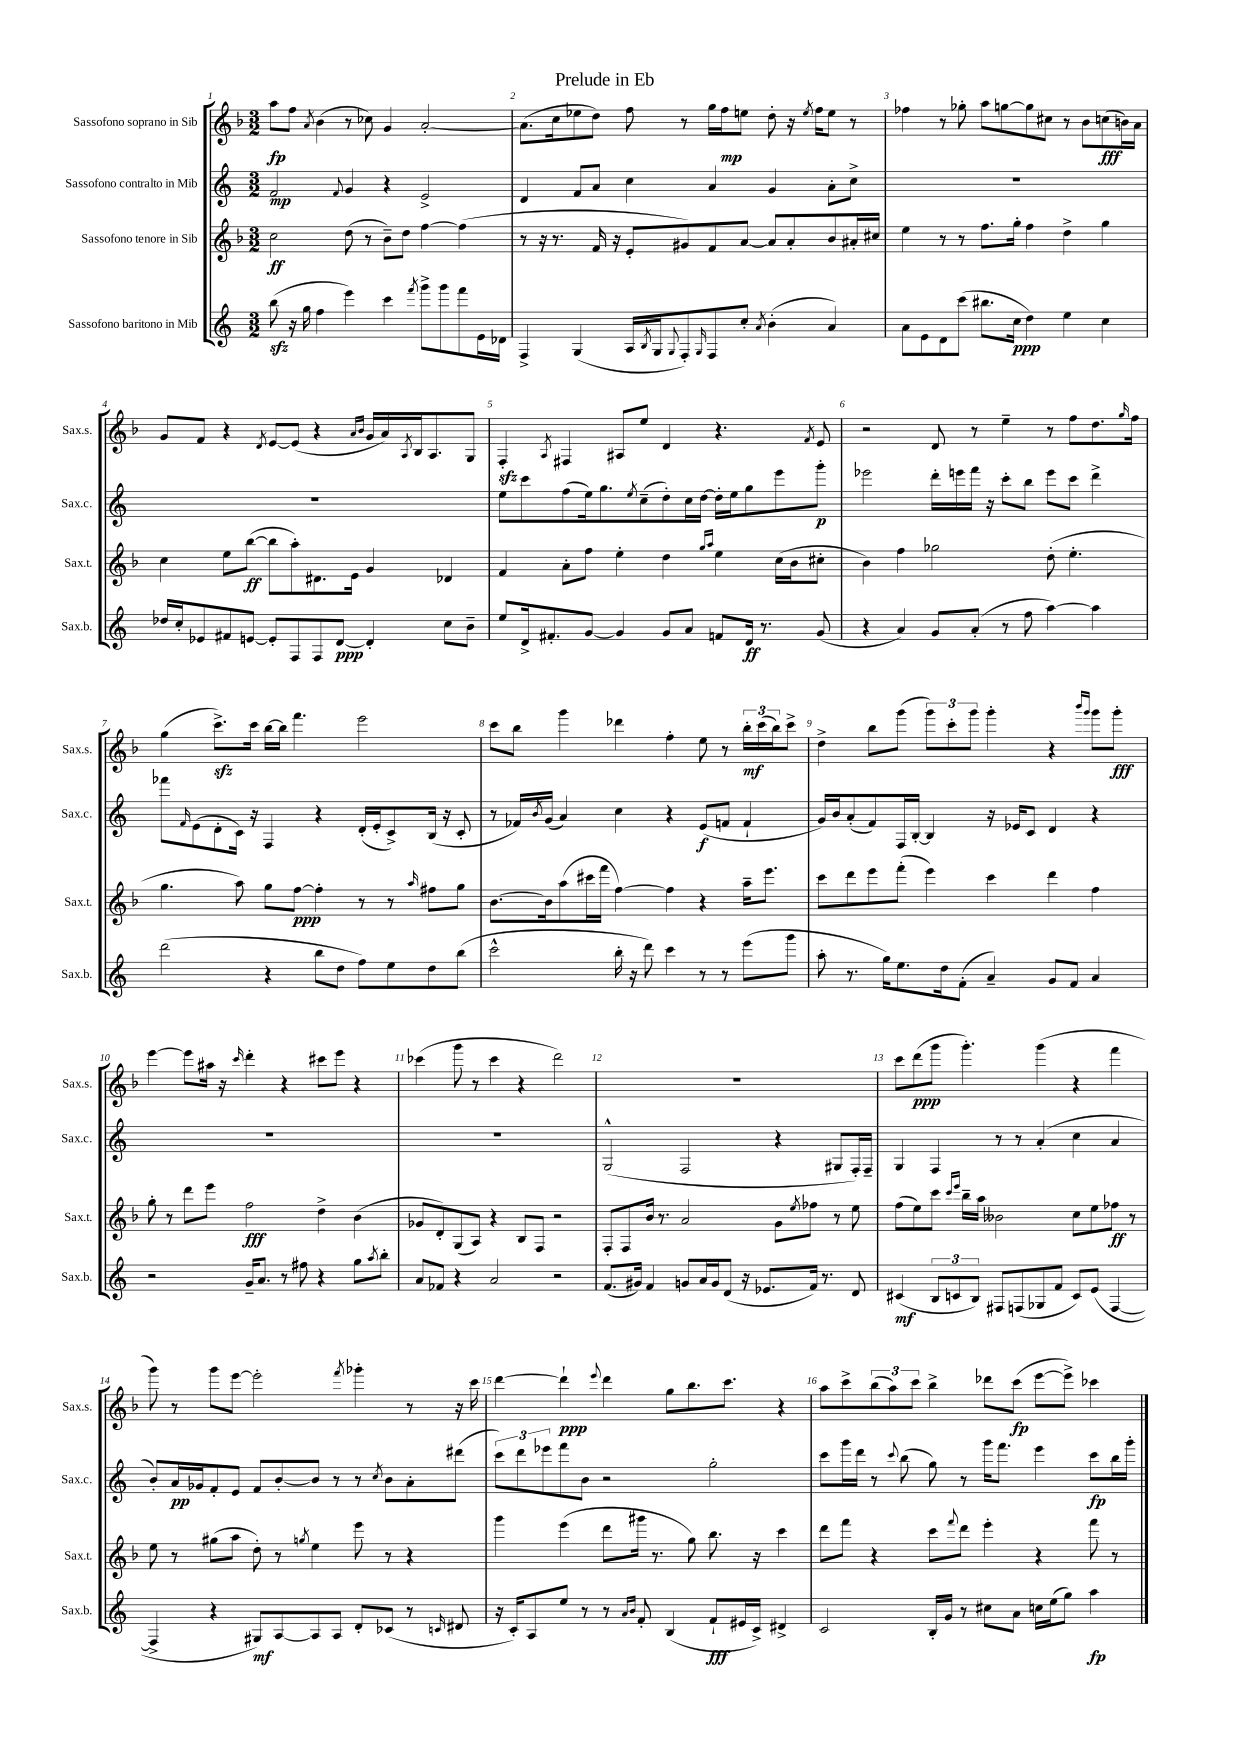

**kern	**dynam	**kern	**dynam	**kern	**dynam	**kern	**dynam
*part4	*part4	*part3	*part3	*part2	*part2	*part1	*part1
*staff4	*staff4	*staff3	*staff3	*staff2	*staff2	*staff1	*staff1
*I"Sassofono baritono in Mib	*	*I"Sassofono tenore in Sib	*	*I"Sassofono contralto in Mib	*	*I"Sassofono soprano in Sib	*
*I'Sax.b.	*	*I'Sax.t.	*	*I'Sax.c.	*	*I'Sax.s.	*
*clefG2	*	*clefG2	*	*clefG2	*	*clefG2	*
*k[]	*	*k[b-]	*	*k[]	*	*k[b-]	*
*M3/2	*	*M3/2	*	*M3/2	*	*M3/2	*
=1	=1	=1	=1	=1	=1	=1	=1
(8bbzz\	.	2cc\	ff	2f/	mp	8aa\L	fp
16r	.	.	.	.	.	8ff\J	.
16gg\	.	.	.	.	.	.	.
.	.	.	.	.	.	8qa/	.
4ff\	.	.	.	.	.	(4b-\	.
.	.	.	.	8qqf/	.	.	.
4eee\)	.	(8dd\	.	4g/	.	8r	.
.	.	8r	.	.	.	8cc-X\)	.
4ccc\	.	8b-~\L)	.	4r	.	4g/	.
.	.	8dd\J	.	.	.	.	.
8qfff/	.	.	.	.	.	.	.
8ggg^\L	.	[4ff\	.	2e^/	.	[2a'/	.
8ggg\	.	.	.	.	.	.	.
8fff\	.	(4ff\]	.	.	.	.	.
16e\L	.	.	.	.	.	.	.
16d-X\JJ	.	.	.	.	.	.	.
=2	=2	=2	=2	=2	=2	=2	=2
4F^/	.	8r	.	4d/	.	(8.a\L]	.
.	.	16r	.	.	.	.	.
.	.	8.r	.	.	.	16cc\k	.
(4G/	.	.	.	8f/L	.	8ee-X\	.
.	.	16f/	.	8a/J	.	8dd\J)	.
.	.	16r	.	.	.	.	.
16A/LL	.	8e'/L	.	4cc\	.	8ff\	.
8qB/	.	.	.	.	.	.	.
16G/J	.	.	.	.	.	.	.
8qqG/	.	.	.	.	.	.	.
8F'/)	.	8g#X/)	.	.	.	8r	.
16qqG/	.	.	.	.	.	.	.
8F/	.	8f/	.	4a/	.	16gg\LL	.
.	.	.	.	.	.	16ff\J	mp
8cc'/J	.	[8a/J	.	.	.	8een\J	.
8qa/	.	.	.	.	.	.	.
(4b'\	.	8a/L]	.	4g/	.	8dd'\	.
.	.	8a'/	.	.	.	16r	.
.	.	.	.	.	.	8qee/	.
.	.	.	.	.	.	16ff\KL	.
4a/)	.	8b-/	.	8a'\L	.	8ee\J	.
.	.	16a#X'/L	.	8cc^\J	.	8r	.
.	.	16cc#X/JJ	.	.	.	.	.
=3	=3	=3	=3	=3	=3	=3	=3
8a\L	.	4ee\	.	1.r	.	4ff-X\	.
8e\	.	.	.	.	.	.	.
8d\	.	8r	.	.	.	8r	.
(8ccc\J	.	8r	.	.	.	8gg-X'\	.
8.bb#X\L	.	8.ff\L	.	.	.	8aa\L	.
.	.	.	.	.	.	[8ggn\	.
16cc\Jk	ppp	16gg'\Jk	.	.	.	.	.
4dd\)	.	4ff\	.	.	.	8gg\]	.
.	.	.	.	.	.	8cc#X\J	.
4ee\	.	4dd^\	.	.	.	8r	.
.	.	.	.	.	.	8b-\L	.
4cc\	.	4gg\	.	.	.	(8ccn\	fff
.	.	.	.	.	.	16bn\L)	.
.	.	.	.	.	.	16a\JJ	.
!!LO:LB:g=z
=4	=4	=4	=4	=4	=4	=4	=4
16dd-X/LL	.	4cc\	.	1.r	.	8g/L	.
16cc'/J	.	.	.	.	.	.	.
8e-X/	.	.	.	.	.	8f/J	.
8f#X/	.	8ee\L	.	.	.	4r	.
[8en/J	.	([8bb-\J	ff	.	.	.	.
.	.	.	.	.	.	8qd/	.
8e'/L]	.	8bb-\L]	.	.	.	[8e/L	.
8F/	.	8aa'\)	.	.	.	(8e/J]	.
8F/	.	8.d#X\	.	.	.	4r	.
[8d/J	ppp	.	.	.	.	.	.
.	.	16e\Jk	.	.	.	.	.
.	.	.	.	.	.	16qqa/LL	.
.	.	.	.	.	.	16qqb-/JJ	.
4d'/]	.	4g/	.	.	.	16g/LL	.
.	.	.	.	.	.	16a/)	.
.	.	.	.	.	.	8qA/	.
.	.	.	.	.	.	16B-/J	.
.	.	.	.	.	.	8.A/	.
8cc\L	.	4d-X/	.	.	.	.	.
8b~\J	.	.	.	.	.	8G/J	.
=5	=5	=5	=5	=5	=5	=5	=5
8ee/L	.	4f/	.	8ee\L	.	4Fzz'/	.
16d^/k	.	.	.	8ccc\	.	.	.
8.f#X'/	.	.	.	.	.	.	.
.	.	.	.	.	.	8qA/	.
.	.	8a'\L	.	(8ff\	.	4F#X/	.
[8g/J	.	8ff\J	.	16ee\k)	.	.	.
.	.	.	.	8.gg\	.	.	.
4g/]	.	4ee'\	.	.	.	8A#X/L	.
.	.	.	.	8qee/	.	.	.
.	.	.	.	(8cc~\	.	8ee/J	.
8g/L	.	4dd\	.	8dd'\)	.	4d/	.
8a/J	.	.	.	16cc\L	.	.	.
.	.	.	.	[16dd\JJ	.	.	.
.	.	16qqgg/LL	.	.	.	.	.
.	.	16qqaa/JJ	.	.	.	.	.
8fn/L	.	4ee\	.	16dd'\LL]	.	4.r	.
.	.	.	.	16ee\J	.	.	.
16d/Jk	ff	.	.	8gg\	.	.	.
8.r	.	.	.	.	.	.	.
.	.	(16cc\LL	.	8eee\	.	.	.
.	.	16b-\J	.	.	.	.	.
.	.	.	.	.	.	8qf/	.
(8g/	.	8cc#X'\J	.	8ggg'\J	p	8e/	.
=6	=6	=6	=6	=6	=6	=6	=6
4r	.	4b-\)	.	2eee-X\	.	2r	.
4a/)	.	4ff\	.	.	.	.	.
8g/L	.	2gg-X\	.	16ddd'\LL	.	8d/	.
.	.	.	.	16eeen\	.	.	.
(8a'/J	.	.	.	16fff\JJ	.	8r	.
.	.	.	.	16r	.	.	.
8r	.	.	.	8ccc'\L	.	4ee~\	.
8ff\	.	.	.	8bb\J	.	.	.
[4aa\)	.	(8dd'\	.	8eee\L	.	8r	.
.	.	4.ee'\	.	8ccc\J	.	8ff\L	.
4aa\]	.	.	.	4ddd^\	.	8.dd\	.
.	.	.	.	.	.	16qqgg/	.
.	.	.	.	.	.	16ff\Jk	.
!!LO:LB:g=z
=7	=7	=7	=7	=7	=7	=7	=7
(2ddd\	.	4.gg\	.	8fff-X\L	.	(4gg\	.
.	.	.	.	16qqf/	.	.	.
.	.	.	.	(8e\	.	.	.
.	.	.	.	8d'\	.	8.ccczz^\L)	.
.	.	8aa\)	.	16c\Jk)	.	.	.
.	.	.	.	16r	.	16ccc\Jk	.
4r	.	8gg\L	.	4F/	.	[16bb-\LL	.
.	.	.	.	.	.	16bb-\JJ]	.
.	.	[8ff\J	ppp	.	.	4.fff\	.
8bb\L	.	4ff'\]	.	4r	.	.	.
8dd\J	.	.	.	.	.	.	.
8ff\L)	.	8r	.	(16d'/LL	.	2eee\	.
.	.	.	.	16e'/J	.	.	.
8ee\	.	8r	.	8c^/)	.	.	.
.	.	16qqaa/	.	.	.	.	.
8dd\	.	8ff#X\L	.	(16B/Jk	.	.	.
.	.	.	.	16r	.	.	.
(8bb\J	.	8gg\J	.	8c'/	.	.	.
=8	=8	=8	=8	=8	=8	=8	=8
2ccc^^\	.	[8.b-\L	.	8r	.	8ccc\L	.
.	.	.	.	16f-X/LL)	.	8bb-\J	.
.	.	.	.	8qb/	.	.	.
.	.	16b-\k]	.	(16g/JJ	.	.	.
.	.	(8aa\	.	4a/)	.	4ggg\	.
.	.	16ccc#X\L	.	.	.	.	.
.	.	16fff\JJ	.	.	.	.	.
16bb'\	.	[4ff\)	.	4cc\	.	4ddd-X\	.
16r	.	.	.	.	.	.	.
8ddd\)	.	.	.	.	.	.	.
4ccc\	.	4ff\]	.	4r	.	4ff'\	.
8r	.	4r	.	(8e/L	f	8ee\	.
8r	.	.	.	8fn/J	.	8r	.
(8eee\L	.	16aa~\KL	.	4f`/	.	24bb-'\LL	mf
.	.	.	.	.	.	(24ccc\	.
.	.	8.eee\J	.	.	.	.	.
.	.	.	.	.	.	24bb-\J)	.
8ggg\J	.	.	.	.	.	8ccc^\J	.
=9	=9	=9	=9	=9	=9	=9	=9
8aa'\	.	8ccc\L	.	16g/LL)	.	4dd^\	.
.	.	.	.	16b/J	.	.	.
8.r	.	8ddd\	.	(8a'/	.	.	.
.	.	8eee\	.	8f/)	.	8bb-\L	.
16gg\KL)	.	.	.	.	.	.	.
8.ee\	.	(8fff'\J	.	16F/L	.	(8ggg\J	.
.	.	.	.	[16B'/JJ	.	.	.
.	.	4eee\)	.	4B/]	.	12ggg\L)	.
16dd\k	.	.	.	.	.	.	.
.	.	.	.	.	.	12ccc'\	.
(8f'\J	.	.	.	.	.	.	.
.	.	.	.	.	.	12ggg\J	.
4a~/)	.	4ccc\	.	16r	.	4ggg'\	.
.	.	.	.	16e-X/KL	.	.	.
.	.	.	.	8c/J	.	.	.
8g/L	.	4ddd\	.	4d/	.	4r	.
8f/J	.	.	.	.	.	.	.
.	.	.	.	.	.	16qqbbb-/LL	.
.	.	.	.	.	.	16qqggg/JJ	.
4a/	.	4ff\	.	4r	.	8ggg\L	.
.	.	.	.	.	.	8ggg'\J	fff
!!LO:LB:g=z
=10	=10	=10	=10	=10	=10	=10	=10
2r	.	8gg'\	.	1.r	.	[4eee\	.
.	.	8r	.	.	.	.	.
.	.	8ddd\L	.	.	.	8eee\L]	.
.	.	8eee\J	.	.	.	16aa#X\Jk	.
.	.	.	.	.	.	16r	.
.	.	.	.	.	.	16qqccc/	.
16g~/KL	.	2ff\	fff	.	.	4ddd'\	.
8.a/J	.	.	.	.	.	.	.
8r	.	.	.	.	.	4r	.
8ff#X\	.	.	.	.	.	.	.
4r	.	4dd^\	.	.	.	8ccc#X\L	.
.	.	.	.	.	.	8eee\J	.
8gg\L	.	(4b-\	.	.	.	4r	.
8qaa/	.	.	.	.	.	.	.
8bb'\J	.	.	.	.	.	.	.
=11	=11	=11	=11	=11	=11	=11	=11
8a/L	.	8g-X/L	.	1.r	.	(4ccc-X\	.
8f-X/J	.	8d'/)	.	.	.	.	.
4r	.	(8G/	.	.	.	8ggg\	.
.	.	8A/J)	.	.	.	8r	.
2a/	.	4r	.	.	.	4ccc-\	.
.	.	8B-/L	.	.	.	4r	.
.	.	8F/J	.	.	.	.	.
2r	.	2r	.	.	.	2ddd\)	.
=12	=12	=12	=12	=12	=12	=12	=12
(8.f/L	.	8F'/L	.	(2G^^/	.	1.r	.
.	.	8F/	.	.	.	.	.
16g#X/Jk)	.	.	.	.	.	.	.
4f/	.	16b-/Jk	.	.	.	.	.
.	.	8.r	.	.	.	.	.
8gn/L	.	2a/	.	2F/	.	.	.
16a/L	.	.	.	.	.	.	.
16g/J	.	.	.	.	.	.	.
(8d/J	.	.	.	.	.	.	.
16r	.	.	.	.	.	.	.
8.e-X/L	.	.	.	.	.	.	.
.	.	8g\L	.	4r	.	.	.
.	.	8qee/	.	.	.	.	.
16f/Jk)	.	8ff-X\J	.	.	.	.	.
8.r	.	.	.	.	.	.	.
.	.	8r	.	8G#X/L	.	.	.
8d/	.	8ee\	.	16F'/L)	.	.	.
.	.	.	.	16F~/JJ	.	.	.
=13	=13	=13	=13	=13	=13	=13	=13
(4c#X/	mf	(8ff\L	.	4G/	.	8ccc\L	.
.	.	8ee\)	.	.	.	(8ddd\	ppp
12B/L	.	8ccc\J	.	4F/	.	8ggg\J	.
12cn/	.	.	.	.	.	.	.
.	.	16qqccc/LL	.	.	.	.	.
.	.	16qqeee/JJ	.	.	.	.	.
.	.	16bb-~\LL	.	.	.	4.ggg'\)	.
12B/J)	.	.	.	.	.	.	.
.	.	16aa\JJ	.	.	.	.	.
8F#X/L	.	2b--X\	.	8r	.	.	.
(8Fn/	.	.	.	8r	.	.	.
8G-X/	.	.	.	(4a'/	.	(4ggg\	.
8f/J	.	.	.	.	.	.	.
8c/L)	.	8cc\L	.	4cc\	.	4r	.
(8e/J	.	8ee\	.	.	.	.	.
[4F/	.	8ff-X\J	ff	4a/	.	4fff\	.
.	.	8r	.	.	.	.	.
!!LO:LB:g=z
=14	=14	=14	=14	=14	=14	=14	=14
4F^/]	.	8ee\	.	8b'/L)	.	8ggg\)	.
.	.	8r	.	16a/L	pp	8r	.
.	.	.	.	16g-X/J	.	.	.
4r	.	(8gg#X\L	.	8f'/	.	8ggg\L	.
.	.	8aa\J	.	8e/J	.	[8eee\J	.
8G#X/L)	mf	8dd'\)	.	8f/L	.	2eee'\]	.
[8A/	.	8r	.	[8b'/	.	.	.
.	.	8qggn/	.	.	.	.	.
8A/]	.	4ee\	.	8b/J]	.	.	.
8A/J	.	.	.	8r	.	.	.
.	.	.	.	.	.	8qfff/	.
8d'/L	.	8eee\	.	8r	.	4ggg-X'\	.
.	.	.	.	8qcc/	.	.	.
(8c-X/J	.	8r	.	8b\L	.	.	.
8r	.	4r	.	8a'\	.	8r	.
16qqcn/	.	.	.	.	.	.	.
8d#X/	.	.	.	(8ddd#X\J	.	16r	.
.	.	.	.	.	.	16ccc\	.
=15	=15	=15	=15	=15	=15	=15	=15
16r	.	4ggg\	.	12ccc\L)	.	[4ddd\	.
16c'/KL)	.	.	.	.	.	.	.
.	.	.	.	12ddd\	.	.	.
8A/	.	.	.	.	.	.	.
.	.	.	.	12eee-X\	.	.	.
8ee/J	.	(4eee\	.	8fff\	.	4ddd`\]	ppp
8r	.	.	.	8b\J	.	.	.
.	.	.	.	.	.	8qqeee/	.
8r	.	8ddd\L	.	2r	.	4ddd\	.
16qqa/LL	.	.	.	.	.	.	.
16qqb/JJ	.	.	.	.	.	.	.
8f'/	.	16ggg#X\Jk	.	.	.	.	.
.	.	8.r	.	.	.	.	.
(4B/	.	.	.	.	.	8gg\L	.
.	.	8gg\)	.	.	.	8.bb-\	.
8f`/L	fff	8.bb-\	.	2gg'\	.	.	.
.	.	.	.	.	.	8.ccc\J	.
16e#X/L	.	.	.	.	.	.	.
16c^/JJ)	.	16r	.	.	.	.	.
4d#X^/	.	4ccc\	.	.	.	4r	.
=16	=16	=16	=16	=16	=16	=16	=16
2c/	.	8ddd\L	.	8ccc\L	.	8aa\L	.
.	.	8fff\J	.	16ggg\L	.	8ccc^\	.
.	.	.	.	16ddd\JJ	.	.	.
.	.	4r	.	8r	.	(12bb-\	.
.	.	.	.	.	.	12aa\)	.
.	.	.	.	8qqccc/	.	.	.
.	.	.	.	(8bb\	.	.	.
.	.	.	.	.	.	12ccc\J	.
16B'/LL	.	8ccc\L	.	8gg\)	.	4bb-^\	.
16g/JJ	.	.	.	.	.	.	.
.	.	8qqfff/	.	.	.	.	.
8r	.	8ddd\J	.	8r	.	.	.
8cc#X\L	.	4eee'\	.	16ggg\KL	.	8ddd-X\L	.
.	.	.	.	8.fff\J	.	.	.
8a\J	.	.	.	.	.	(8ccc\J	fp
16ccn\LL	.	4r	.	4eee\	.	[8eee\L	.
(16ee\J	.	.	.	.	.	.	.
8gg\J)	.	.	.	.	.	8eee^\J])	.
4aa\	fp	8fff\	.	8ccc\L	fp	4ccc-X\	.
.	.	8r	.	16bb\L	.	.	.
.	.	.	.	16ggg'\JJ	.	.	.
==	==	==	==	==	==	==	==
*-	*-	*-	*-	*-	*-	*-	*-
